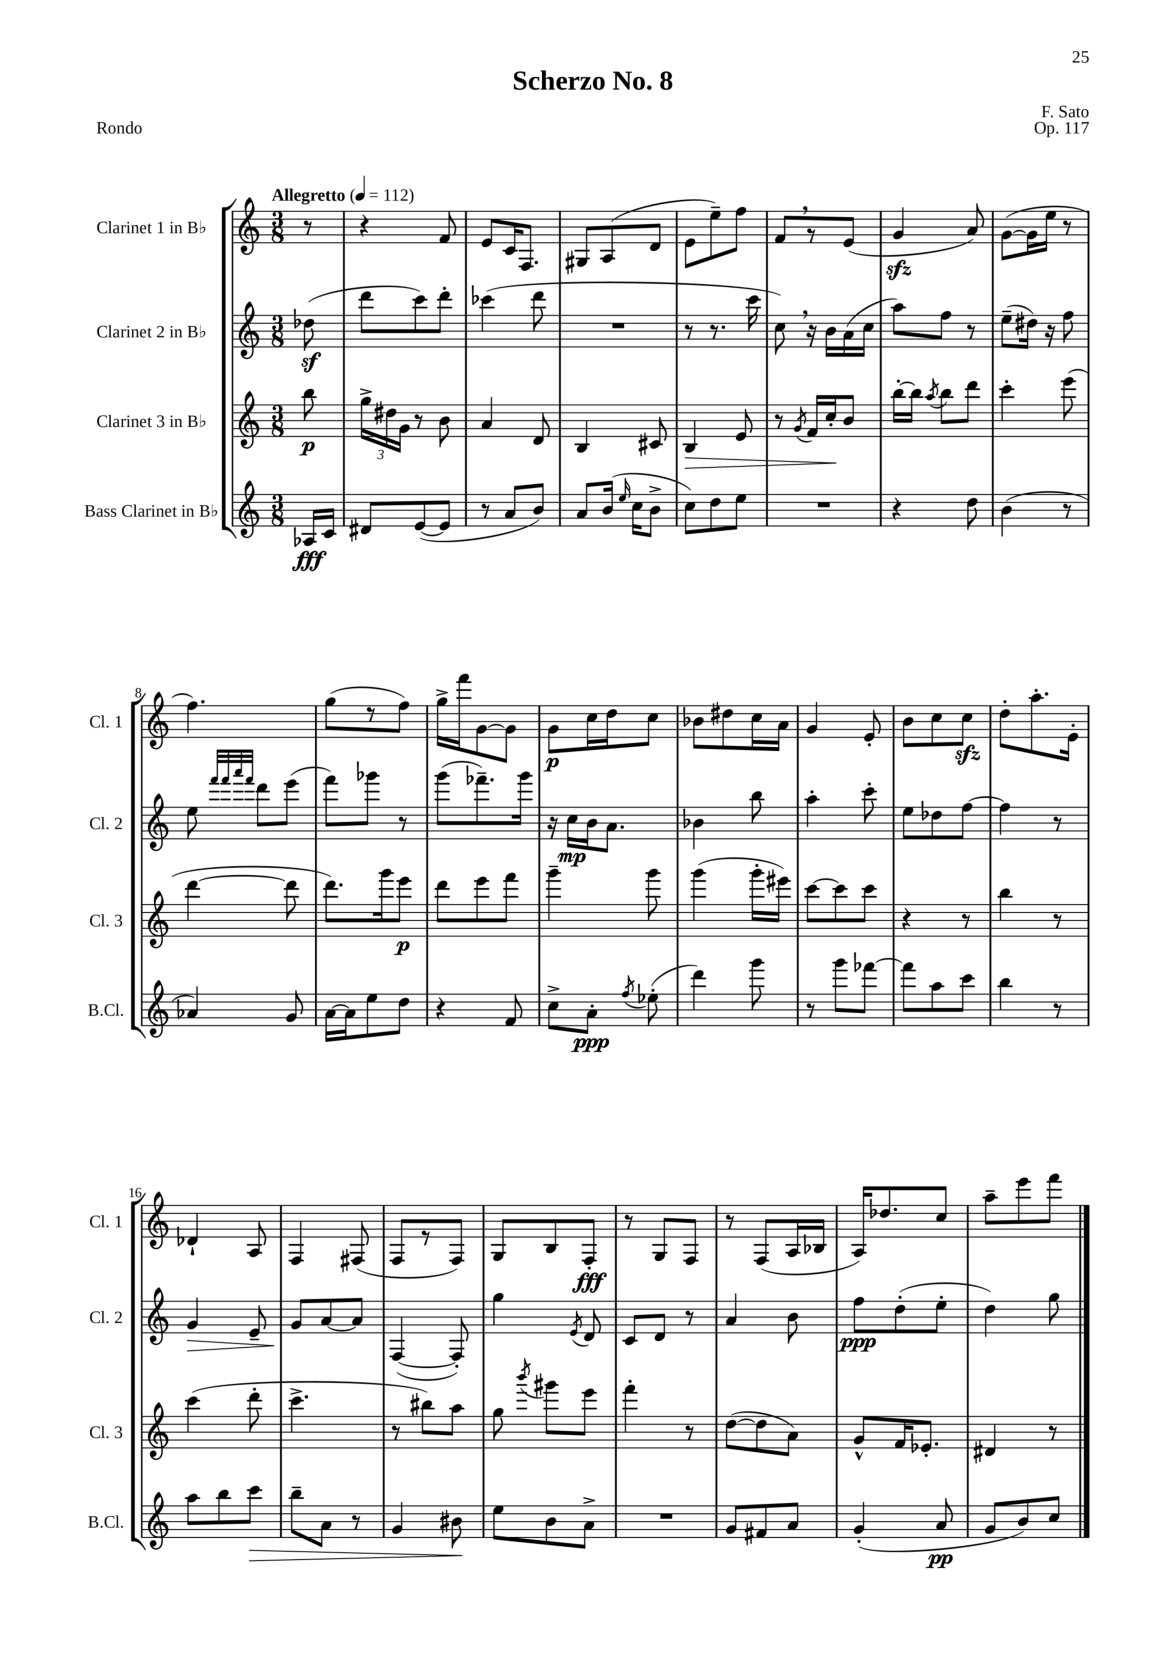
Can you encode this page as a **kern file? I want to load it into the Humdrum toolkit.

**kern	**dynam	**kern	**dynam	**kern	**dynam	**kern	**dynam
*part4	*part4	*part3	*part3	*part2	*part2	*part1	*part1
*staff4	*staff4	*staff3	*staff3	*staff2	*staff2	*staff1	*staff1
*I"Bass Clarinet in B♭	*	*I"Clarinet 3 in B♭	*	*I"Clarinet 2 in B♭	*	*I"Clarinet 1 in B♭	*
*I'B.Cl.	*	*I'Cl. 3	*	*I'Cl. 2	*	*I'Cl. 1	*
*clefG2	*	*clefG2	*	*clefG2	*	*clefG2	*
*k[]	*	*k[]	*	*k[]	*	*k[]	*
*M3/8	*	*M3/8	*	*M3/8	*	*M3/8	*
*MM112	*	*MM112	*	*MM112	*	*MM112	*
=	=	=	=	=	=	=	=
!	!	!	!	!	!	!LO:TX:a:B:t=Allegretto	!
16A-X/LL	fff	8bb\	p	(8dd-Xz\	.	8r	.
16c/JJ	.	.	.	.	.	.	.
=1	=1	=1	=1	=1	=1	=1	=1
8d#X/L	.	24gg^\LL	.	8ddd\L	.	4r	.
.	.	24dd#X\	.	.	.	.	.
.	.	24g\JJ	.	.	.	.	.
([8e/	.	8r	.	8ccc\)	.	.	.
8e/J]	.	8b\	.	8ddd'\J	.	8f/	.
=2	=2	=2	=2	=2	=2	=2	=2
8r	.	4a/	.	(4ccc-X\	.	8e/L	.
8a/L	.	.	.	.	.	16c/K	.
.	.	.	.	.	.	8.F/J	.
8b/J)	.	8d/	.	8ddd\	.	.	.
=3	=3	=3	=3	=3	=3	=3	=3
8a/L	.	4B/	.	4.r	.	8G#X/L	.
(16b/Jk	.	.	.	.	.	(8A/	.
16qqee/	.	.	.	.	.	.	.
16cc\KL	.	.	.	.	.	.	.
8b^\J	.	8c#X/	.	.	.	8d/J	.
=4	=4	=4	=4	=4	=4	=4	=4
!	!	!	!LO:HP:b	!	!	!	!
8cc\L)	.	4B/	>	8r	.	8e\L	.
8dd\	.	.	.	8.r	.	8ee~\)	.
8ee\J	.	8e/	.	.	.	8ff\J	.
.	.	.	.	16ccc\	.	.	.
=5	=5	=5	=5	=5	=5	=5	=5
4.r	.	8r	.	8cc,\)	.	8f,/L	.
.	.	8qg/	.	.	.	.	.
.	.	16f/LL	.	16r	.	8r	.
.	.	16cc'/J	.	16b\LL	.	.	.
.	.	8b/J	]	(16a\	.	(8e/J	.
.	.	.	.	16cc\JJ	.	.	.
=6	=6	=6	=6	=6	=6	=6	=6
4r	.	[16bb'\LL	.	8aa\L)	.	4gzz/	.
.	.	16bb\JJ]	.	.	.	.	.
.	.	8qaa/	.	.	.	.	.
.	.	8bb\L	.	8ff\J	.	.	.
8dd\	.	8ddd\J	.	8r	.	8a/)	.
=7	=7	=7	=7	=7	=7	=7	=7
(4b\	.	4ccc'\	.	(8ee~\L	.	([8g\L	.
.	.	.	.	16dd#X\Jk)	.	16g\L]	.
.	.	.	.	16r	.	16ee\JJ	.
8r	.	(8eee\	.	8ff\	.	8r	.
!!LO:LB:g=z
=8	=8	=8	=8	=8	=8	=8	=8
4a-X/)	.	[4ddd\	.	8ee\	.	4.ff\)	.
.	.	.	.	32qqfff/LLL	.	.	.
.	.	.	.	32qqfff/	.	.	.
.	.	.	.	32qqaaa/	.	.	.
.	.	.	.	32qqfff/JJJ	.	.	.
.	.	.	.	8ddd\L	.	.	.
8g/	.	8ddd\]	.	(8eee\J	.	.	.
=9	=9	=9	=9	=9	=9	=9	=9
[16a\LL	.	8.ddd\L)	.	8fff\L)	.	(8gg\L	.
16a\J]	.	.	.	.	.	.	.
8ee\	.	.	.	8ggg-X\J	.	8r	.
.	.	16ggg\k	.	.	.	.	.
8dd\J	.	8eee\J	p	8r	.	8ff\J)	.
=10	=10	=10	=10	=10	=10	=10	=10
4r	.	8ddd\L	.	(8ggg\L	.	16gg^\LL	.
.	.	.	.	.	.	16fff\J	.
.	.	8eee\	.	8.fff-X~\)	.	[8g\	.
8f/	.	8fff\J	.	.	.	8g\J]	.
.	.	.	.	16ggg\Jk	.	.	.
=11	=11	=11	=11	=11	=11	=11	=11
8cc^\L	.	4ggg~\	.	16r	.	8g\L	p
.	.	.	.	16cc\LL	mp	.	.
8a'\J	ppp	.	.	16b\J	.	16cc\L	.
.	.	.	.	8.a\J	.	16dd\J	.
8qff/	.	.	.	.	.	.	.
(8ee-X'\	.	8ggg\	.	.	.	8cc\J	.
=12	=12	=12	=12	=12	=12	=12	=12
4ddd\)	.	(4ggg\	.	4b-X\	.	8b-X\L	.
.	.	.	.	.	.	8dd#X\	.
8ggg\	.	16ggg'\LL	.	8bb\	.	16cc\L	.
.	.	16eee#X\JJ)	.	.	.	16a\JJ	.
=13	=13	=13	=13	=13	=13	=13	=13
8r	.	[8ccc\L	.	4aa'\	.	4g/	.
8ggg\L	.	8ccc\]	.	.	.	.	.
[8fff-X\J	.	8ccc\J	.	8ccc'\	.	8e'/	.
=14	=14	=14	=14	=14	=14	=14	=14
8fff-\L]	.	4r	.	8ee\L	.	8b\L	.
8aa\	.	.	.	8dd-X\	.	8cc\	.
8ccc\J	.	8r	.	[8ff\J	.	8cczz\J	.
=15	=15	=15	=15	=15	=15	=15	=15
4bb\	.	4bb\	.	4ff\]	.	8dd'\L	.
.	.	.	.	.	.	8.aa'\	.
8r	.	8r	.	8r	.	.	.
.	.	.	.	.	.	16e'\Jk	.
!!LO:LB:g=z
=16	=16	=16	=16	=16	=16	=16	=16
!	!	!	!	!	!LO:HP:b	!	!
8aa\L	.	(4ccc\	.	4g/	>	4d-X`/	.
8bb\	.	.	.	.	.	.	.
!	!LO:HP:b	!	!	!	!	!	!
8ccc\J	>	8ddd'\	.	8e~/	.	8A/	.
=17	=17	=17	=17	=17	=17	=17	=17
8bb~\L	.	4.ccc^\	.	8g/L	.	4F/	.
8a\J	.	.	.	[8a/	]	.	.
8r	.	.	.	8a/J]	.	(8F#X/	.
=18	=18	=18	=18	=18	=18	=18	=18
4g/	.	8r	.	([4F/	.	8F/L	.
.	.	8bb#X\L)	.	.	.	8r	.
8b#X\	.	8aa\J	.	8F'/])	.	8F/J)	.
.	]	.	.	.	.	.	.
=19	=19	=19	=19	=19	=19	=19	=19
8ee\L	.	8gg\	.	4gg\	.	8G/L	.
.	.	8qbbb/	.	.	.	.	.
8b\	.	8ggg#X\L	.	.	.	8B/	.
.	.	.	.	8qe/	.	.	.
8a^\J	.	8eee\J	.	8d/	.	8F'/J	fff
=20	=20	=20	=20	=20	=20	=20	=20
4.r	.	4fff'\	.	8c/L	.	8r	.
.	.	.	.	8d/J	.	8G/L	.
.	.	8r	.	8r	.	8F/J	.
=21	=21	=21	=21	=21	=21	=21	=21
8g/L	.	([8dd\L	.	4a/	.	8r	.
8f#X/	.	8dd\]	.	.	.	(8F/L	.
8a/J	.	8a\J)	.	8b\	.	16A/L	.
.	.	.	.	.	.	16B-X/JJ	.
=22	=22	=22	=22	=22	=22	=22	=22
(4g'/	.	8g^^/L	.	8ff\L	ppp	16A/KL)	.
.	.	.	.	.	.	8.dd-X/	.
.	.	16f/K	.	(8dd'\	.	.	.
.	.	8.e-X'/J	.	.	.	.	.
8a/	pp	.	.	8ee'\J	.	8cc/J	.
=23	=23	=23	=23	=23	=23	=23	=23
8g/L	.	4d#X/	.	4dd\)	.	8aa~\L	.
8b/)	.	.	.	.	.	8eee\	.
8cc/J	.	8r	.	8gg\	.	8fff\J	.
==	==	==	==	==	==	==	==
*-	*-	*-	*-	*-	*-	*-	*-
